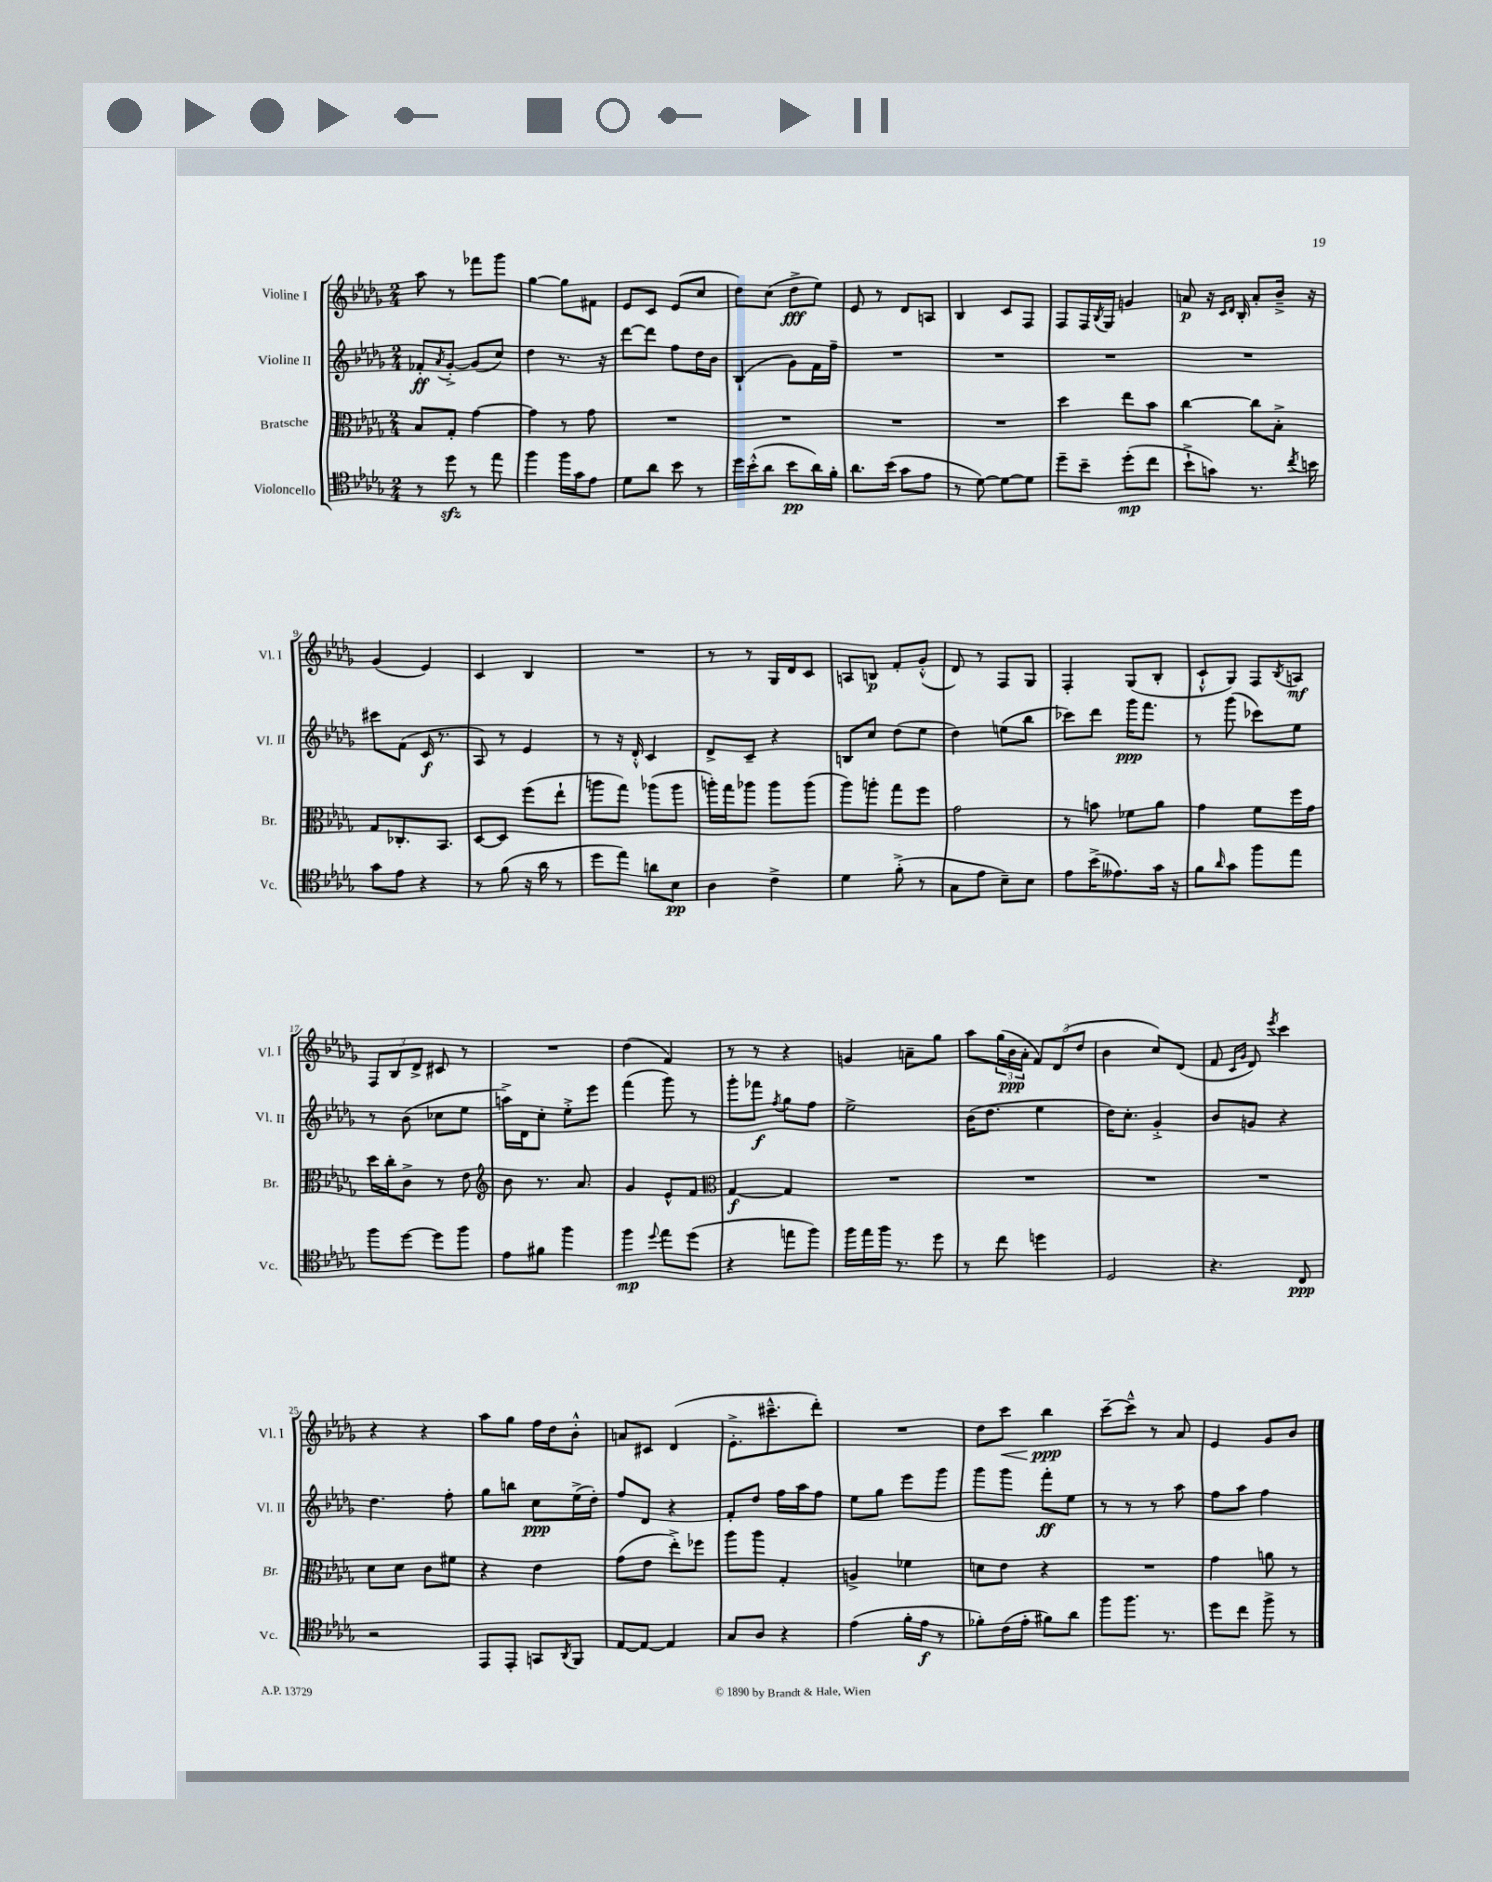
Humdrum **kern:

**kern	**kern	**kern	**kern
*staff4	*staff3	*staff2	*staff1
*clefC4	*clefC3	*clefG2	*clefG2
*k[b-e-a-d-g-]	*k[b-e-a-d-g-]	*k[b-e-a-d-g-]	*k[b-e-a-d-g-]
*M2/4	*M2/4	*M2/4	*M2/4
8r	8B-/L	8f-'/L	8aa-\
.	.	8qa-/	.
8dd-\	8G-'/J	[8g-'^/J	8r
8r	[4g-\	(8g-/]L	8fff-\L
8ee-\	.	8cc/J)	8ggg-\J
=	=	=	=
4ff\	4g-\]	4dd-\	[4gg-\
16ff\LL	8r	8.r	8gg-\]L
16g-\J	.	.	.
8e-\J	8g-\	.	8f#\J
.	.	16r	.
=	=	=	=
8d-\L	2r	[8ddd-\L	8e-/L
8a-\J	.	8ddd-\]J	8c/J
8b-\	.	8ff\L	(8e-/L
8r	.	16dd-\L	8cc/J
.	.	16b-\JJ	.
=	=	=	=
16dd-\LL	2r	(4B-`/	8dd-\L)
(16b-'^^\J	.	.	.
8a-\J	.	.	(8cc\J
8b-\L	.	8g-\L)	8dd-^\L
16a-\L)	.	16f\L	8ee-\J)
16f'\JJ	.	16ff~\JJ	.
=	=	=	=
8.a-\L	2r	2r	8e-/
.	.	.	8r
(16b-\Jk	.	.	.
8g-\L	.	.	8d-/L
8e-\J	.	.	8A/J
=	=	=	=
8r	2r	2r	4B-/
[8d-\)	.	.	.
8d-\_L	.	.	8c/L
8d-\]J	.	.	8F/J
=	=	=	=
8dd-~\L	4dd-\	2r	8F/L
8b-~\J	.	.	16F/L
.	.	.	8qB-/
.	.	.	16G-/JJ
(8dd-'\L	8ee-\L	.	4g/
8cc\J	8b-\J	.	.
=	=	=	=
8b-`^\L	[4cc\	2r	8a/
8g\J)	.	.	16r
.	.	.	16qqc/LL
.	.	.	16qqd-/JJ
.	.	.	16B-'/
8.r	8cc\]L	.	8a'/L
.	8B-'^\J	.	16b-~^/Jk
8qcc/	.	.	.
16b\	.	.	16r
=	=	=	=
8g-\L	8G-/L	8ccc#\L	(4g-/
8e-\J	8.C-'/	(8f\J	.
4r	.	16c/	4e-/)
.	8.BB-/J	8.r	.
=	=	=	=
8r	[8D-/L	8A-/)	4c/
(8f\	8D-/]J	8r	.
16r	(8ff\L	4e-/	4B-/
16a-\	.	.	.
8r	8ee-`\J	.	.
=	=	=	=
8dd-\L	8aa\L	8r	2r
8ee-\J)	8gg-\J)	16r	.
.	.	16d-'^^/	.
8a\L	(8aa-\L	4c/	.
8B-\J	8aa-\J	.	.
=	=	=	=
4A-\	16aa'\LL)	8d-^/L	8r
.	16gg-\J	.	.
.	8aa-\J	8c~/J	8r
4c^\	8aa-\L	4r	16G-/LL
.	.	.	16d-/J
.	(8aa-\J	.	8c/J
=	=	=	=
4d-\	8aa-\L)	8B/L	8A/L
.	8aa'\J	8cc/J	8B/J
(8f'^\	8gg-\L	(8dd-\L	8f'/L
8r	8ff\J	8ee-\J	(8g-'^^/J
=	=	=	=
8G-\L	2g-\	4dd-\)	8d-/)
8e-\J	.	.	8r
8B-~\L)	.	(8ee\L	8F/L
8B-\J	.	8bb-\J	8G-/J
=	=	=	=
8e-\L	8r	8ccc-\L)	4F'/
(16b-^\K	8b\	8ddd-\J	.
8.e--\)	.	.	.
.	8f-\L	16ggg-\LK	(8G-/L
.	.	8.fff\J	.
16g-\Jk	8a-\J	.	8B-'/J
16r	.	.	.
=	=	=	=
8f\L	4g-\	8r	8c`^^/L
16qqa-/	.	.	.
8g-\J	.	(8ggg-\	8G-/J)
8ff\L	8f\L	8ccc-\L)	8F/L
.	.	.	8qB-/
8ee-\J	16ff\L	8ee-\J	8A/J
.	16g-\JJ	.	.
=	=	=	=
8ff\L	16dd-\LL	8r	12F/L
.	16cc'\J	.	.
.	.	.	12B-/
[8dd-\J	8c^\J	(8b-\	.
.	.	.	12d-^/J
8dd-\]L	8r	8cc-\L	8c#/
8ff\J	8e-\	8ee-\J	8r
=	=	=	=
*	*clefG2	*	*
8e-\L	8b-\	16aa^\LL)	2r
.	.	16d-\J	.
8f#\J	8.r	8cc'\J	.
4ff\	.	8ee-'^\L	.
.	8.a-/	.	.
.	.	8eee-\J	.
=	=	=	=
4ff\	4g-/	(4fff\	(4dd-\
8qqdd-/	.	.	.
8ee-\L	8e-^^/L	8ggg-\)	4f/)
(8dd-\J	8f/J	8r	.
=	=	=	=
*	*clefC3	*	*
4r	[4G-/	8ggg-'\L	8r
.	.	8fff-\J	8r
.	.	8qff/	.
8ee\L	4G-/]	8gg-\L	4r
8ff\J)	.	8ff\J	.
=	=	=	=
16ff\LL	2r	2ee-^\	4g/
16ee-\	.	.	.
16ff\JJ	.	.	.
8.r	.	.	.
.	.	.	8a~\L
8dd-\	.	.	8gg-\J
=	=	=	=
8r	2r	(16b-\LK	8aa-\L
.	.	8.dd-\J	.
8cc\	.	.	(24gg-\L
.	.	.	24b-\
.	.	.	24a-'\JJ
4dd\	.	4ee-\	12f/L)
.	.	.	(12d-/
.	.	.	12dd-/J
=	=	=	=
2D-/	2r	16dd-\LK)	4b-\
.	.	8.cc'\J	.
.	.	4g-'^/	8cc/L)
.	.	.	(8d-/J
=	=	=	=
4.r	2r	8b-/L	8f/
.	.	.	16qqc/LL
.	.	.	16qqg-/JJ
.	.	8g/J	8d-/)
.	.	.	8qeee-/
.	.	4r	4ccc\
8C/	.	.	.
=	=	=	=
2r	8d-\L	4.dd-\	4r
.	8d-\J	.	.
.	8c\L	.	4r
.	8f#\J	8ff'\	.
=	=	=	=
8EE-/L	4r	8gg-\L	8aa-\L
8EE-'/J	.	8bb\J	8gg-\J
8GG/L	4e-\	8cc\L	16ff\LL
.	.	.	16dd-\J
8qAA-/	.	.	.
8FF/J	.	(16ee-^\L	8b-'^^\J
.	.	16dd-'\JJ)	.
=	=	=	=
[8E-/L	(8g-\L	8ff/L	8a/L
8E-/_J	8e-\J	8d-/J	8c#/J
4E-/]	8ee-'^\L)	4r	(4d-/
.	8ff-\J	.	.
=	=	=	=
8G-/L	8aa-\L	8f'/L	8.e-'^\L
8A-/J	8aa-\J	8dd-/J	.
.	.	.	8.ccc#~^^\
4r	4G-'/	16ff\LL	.
.	.	16aa-\J	.
.	.	8ff\J	8ddd-'\J)
=	=	=	=
(4e-\	4A^/	8ee-\L	2r
.	.	8gg-\J	.
16f'\LL	4f-\	8eee-\L	.
16e-\JJ	.	.	.
8r	.	8ggg-\J	.
=	=	=	=
8f-'\L)	8d\L	8ggg-\L	8dd-\L
(16c\L	8e-\J	8ggg-\J	8ccc\J
16e-'\JJ	.	.	.
8f#\L)	4r	8fff'\L	4bb-\
8a-\J	.	8ee-\J	.
=	=	=	=
8ff\L	2r	8r	[8ccc~\L
8.ff\J	.	8r	8ccc~^^\]J
.	.	8r	8r
8.r	.	.	.
.	.	8aa-\	8a-/
=	=	=	=
8dd-\L	4g-\	8ff\L	4e-/
8cc\J	.	8aa-\J	.
8ff^\	8a\	4ff\	8g-/L
8r	8r	.	8b-/J
==	==	==	==
*-	*-	*-	*-
